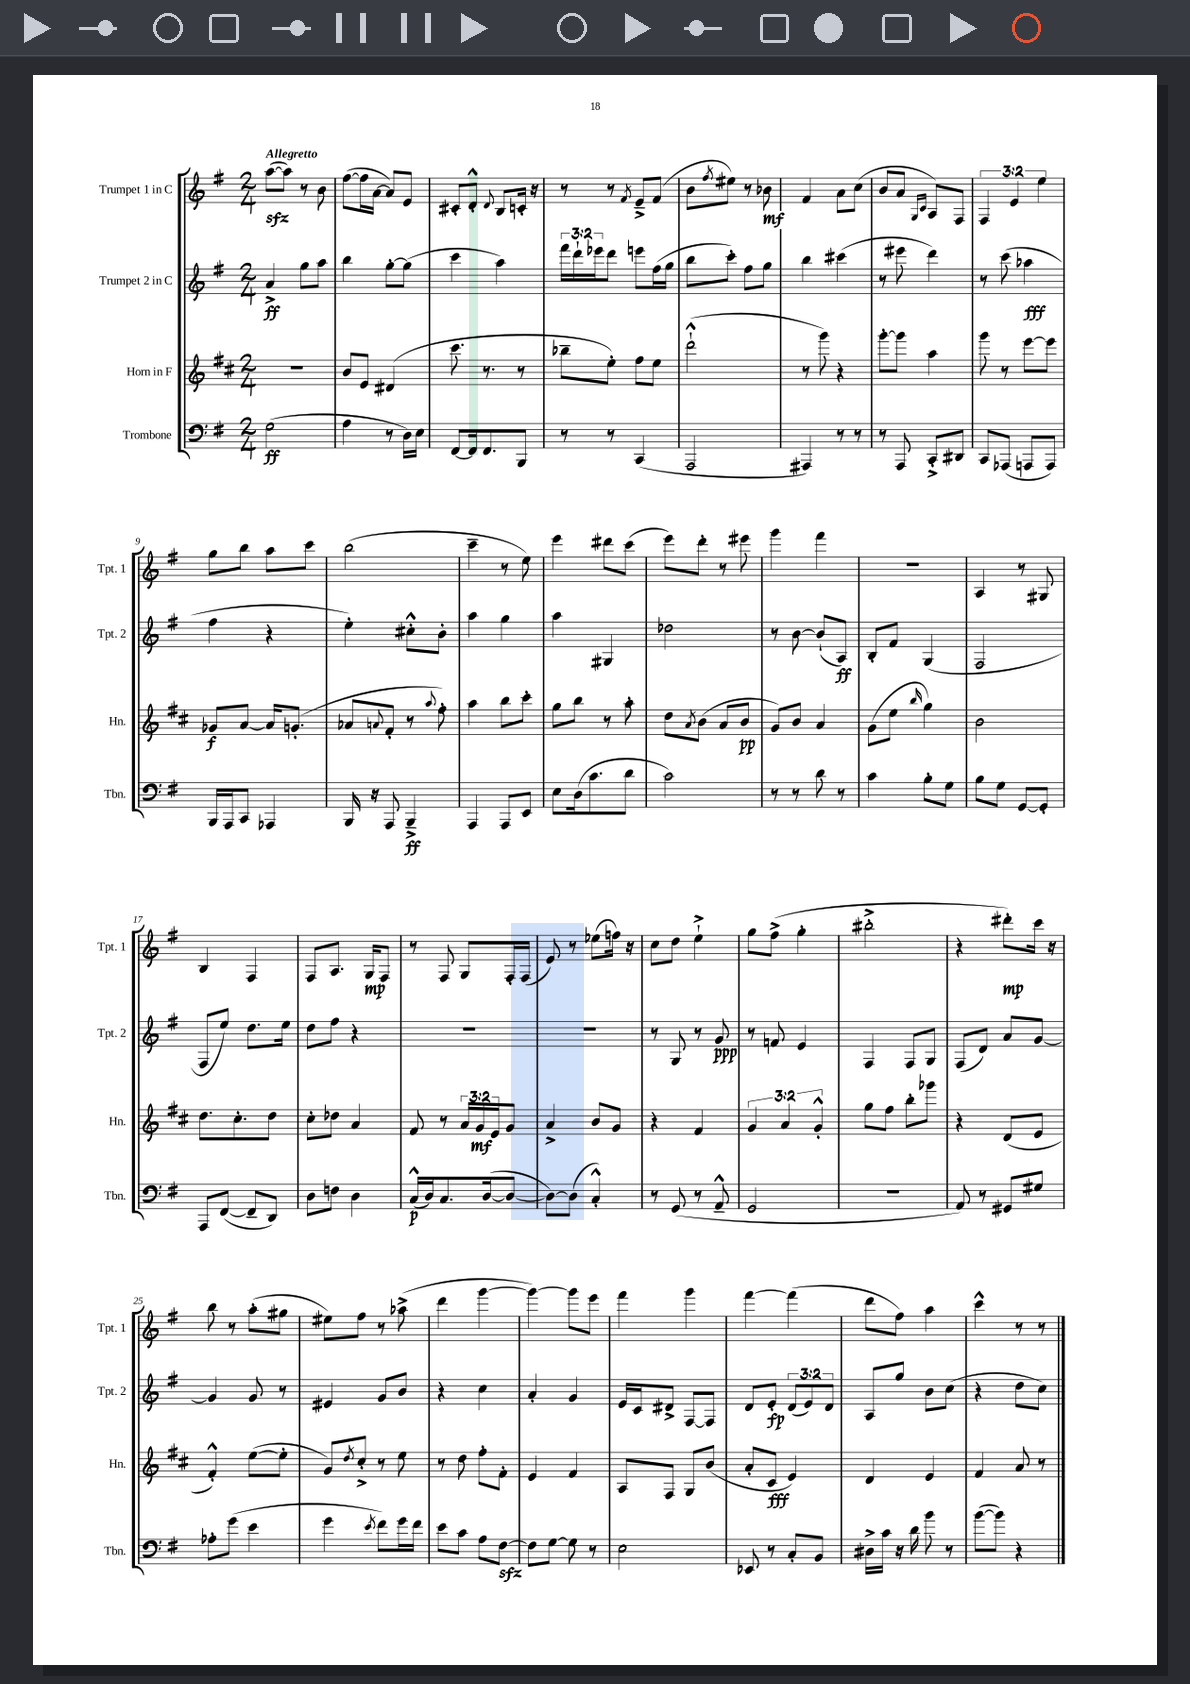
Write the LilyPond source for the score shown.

<<
\new StaffGroup <<
\new Staff = "s0" \with { instrumentName = "Trumpet 1 in C" shortInstrumentName = "Tpt. 1" } {
    \clef treble \key g \major \numericTimeSignature \time 2/4 \override Staff.TupletNumber.text = #tuplet-number::calc-fraction-text \tempo "Allegretto"
    a''8~\sfz( a''8) r8 b'8 |
    fis''8~( fis''16 a'16~ a'8) e'8 |
    cis'8-. d'8-.-^ \appoggiatura { d'8 } b8 c'16-. r16 |
    r8 r8 \acciaccatura { fis'8 } e'8---> fis'8( |
    b'8 \acciaccatura { fis''8 } eis''8) r8 bes'8\mf |
    fis'4 a'8 c''8( |
    b'8 a'8 \grace { g16 c'16 } a8) fis8 |
    \tuplet 3/2 { fis4 e'4 e''4 } |
    g''8 b''8 a''8 c'''8 |
    b''2( |
    c'''4-- r8 e''8) |
    e'''4 dis'''8 c'''8( |
    e'''8) d'''8-. r8 eis'''8 |
    g'''4 fis'''4 |
    R2 |
    a4 r8 gis8 |
    b4 fis4 |
    fis8 a8. g16\mp fis8 |
    r8 fis8 g8 fis16-. fis16( |
    e'8) r8 ees''8( f''16) r16 |
    c''8 d''8 e''4-!-> |
    g''8 fis''8->( g''4-. |
    bis''2-.-> |
    r4 dis'''8-.\mp) c'''16 r16 |
    b''8 r8 a''8-.( gis''8 |
    eis''8) fis''8 r8 aes''8->( |
    d'''4 g'''4~ |
    g'''4~) g'''8 e'''8 |
    fis'''4 g'''4 |
    fis'''4~ fis'''4( |
    d'''8 fis''8) a''4 |
    c'''4-^ r8 r8 \bar "|." |
}
\new Staff = "s1" \with { instrumentName = "Trumpet 2 in C" shortInstrumentName = "Tpt. 2" } {
    \clef treble \key g \major \numericTimeSignature \time 2/4 \override Staff.TupletNumber.text = #tuplet-number::calc-fraction-text
    a'4->\ff g''8 a''8 |
    b''4 g''8~-. g''8( |
    c'''4 a''4) |
    \tuplet 3/2 { fis'''16 d'''16-! ees'''16 } d'''8 e'''8 fis''16( g''16 |
    b''8 c'''8-.) fis''8 g''8 |
    b''4 cis'''4( |
    r8 eis'''8 d'''4) |
    r8 c'''8( aes''4\fff |
    fis''4 r4 |
    e''4-.) cis''8-.-^ b'8-. |
    a''4 g''4 |
    a''4 gis4 |
    des''2 |
    r8 b'8~ b'8-!( a8\ff) |
    b8-. fis'8 g4( |
    fis2 |
    fis8 e''8) d''8. e''16 |
    d''8 fis''8 r4 |
    R2 |
    R2 |
    r8 g8 r8 g'8\ppp |
    r8 f'8 e'4 |
    fis4 fis8 g8 |
    fis8( d'8) a'8 g'8~ |
    g'4 g'8 r8 |
    eis'4 g'8 b'8 |
    r4 c''4 |
    a'4-. g'4 |
    e'16 c'16 dis'8-> fis8~ fis8 |
    d'8 e'8-.\fp \tuplet 3/2 { d'8( e'8) d'8 } |
    a8 g''8 b'8 c''8( |
    r4 d''8 c''8) \bar "|." |
}
\new Staff = "s2" \with { instrumentName = "Horn in F" shortInstrumentName = "Hn." } {
    \clef treble \key d \major \numericTimeSignature \time 2/4 \override Staff.TupletNumber.text = #tuplet-number::calc-fraction-text
    R2 |
    b'8 e'8 dis'4( |
    cis'''8. r8. r8 |
    bes''8-- e''8-.) fis''8 e''8 |
    d'''2-!-^( |
    r8 g'''8) r4 |
    g'''8~-. g'''8 a''4 |
    g'''8 r8 e'''8~ e'''8 |
    ges'8\f a'8~ a'16 g'8.-.( |
    aes'8 \appoggiatura { a'8 } fis'8-. r8 \appoggiatura { a''8 } fis''8-.) |
    a''4 b''8 cis'''8-. |
    g''8 b''8 r8 a''8-. |
    d''8 \acciaccatura { a'8 } b'8( a'8 b'8\pp |
    g'8) b'8 a'4 |
    g'8( e''8 \grace { b''16 } g''4) |
    b'2 |
    d''8. cis''8.-. d''8 |
    cis''8-. des''8 a'4 |
    fis'8 r8 \tuplet 3/2 { a'16 g'16\mf e'16 } g'8 |
    a'4-> b'8 g'8 |
    r4 fis'4 |
    \tuplet 3/2 { g'4 a'4 g'4-.-^ } |
    g''8 fis''8 b''8-. ges'''8 |
    r4 d'8( e'8 |
    fis'4-.-^) e''8~( e''8-. |
    g'8) \acciaccatura { d''8 } cis''8-.-> r8 e''8 |
    r8 d''8 fis''8-. fis'8-. |
    e'4 fis'4 |
    a8 fis8 g8 b'8( |
    a'8-. cis'8\fff e'4) |
    d'4 e'4 |
    fis'4 a'8 r8 \bar "|." |
}
\new Staff = "s3" \with { instrumentName = "Trombone" shortInstrumentName = "Tbn." } {
    \clef bass \key g \major \numericTimeSignature \time 2/4
    g2\ff( |
    a4 r8 d16) e16 |
    fis,8~ fis,16 fis,8. b,,8 |
    r8 r8 c,4( |
    a,,2 |
    ais,,4) r8 r8 |
    r8 a,,8 c,8-.-> dis,8 |
    c,8 aes,,8( a,,8 a,,8) |
    b,,16 a,,16 c,8 aes,,4 |
    b,,16 r16 a,,8 b,,4--->\ff |
    a,,4 a,,8 e,8 |
    e8 d16( c'8. d'8 |
    c'2) |
    r8 r8 d'8 r8 |
    c'4 b8-. g8 |
    b8 g8 g,8~ g,8-. |
    a,,8 fis,8~( fis,8-- d,8) |
    d8 f8 d4 |
    c16-^\p( d16) c8. d16~( d8~ |
    d8~) d8( c4-.-^) |
    r8 g,8( r8 a,8---^ |
    g,2 |
    R2 |
    a,8) r8 gis,8 gis8 |
    aes8-. g'8( e'4 |
    g'4 \acciaccatura { e'8 } fis'8) g'16 fis'16 |
    e'8 c'8 a8 fis8~\sfz |
    fis8 g8~ g8 r8 |
    e2 |
    ees,8 r8 c8-. b,8 |
    dis16-> c'16 r16 d'16 b'8 r8 |
    b'8~( b'8) r4 \bar "|." |
}
>>
>>
